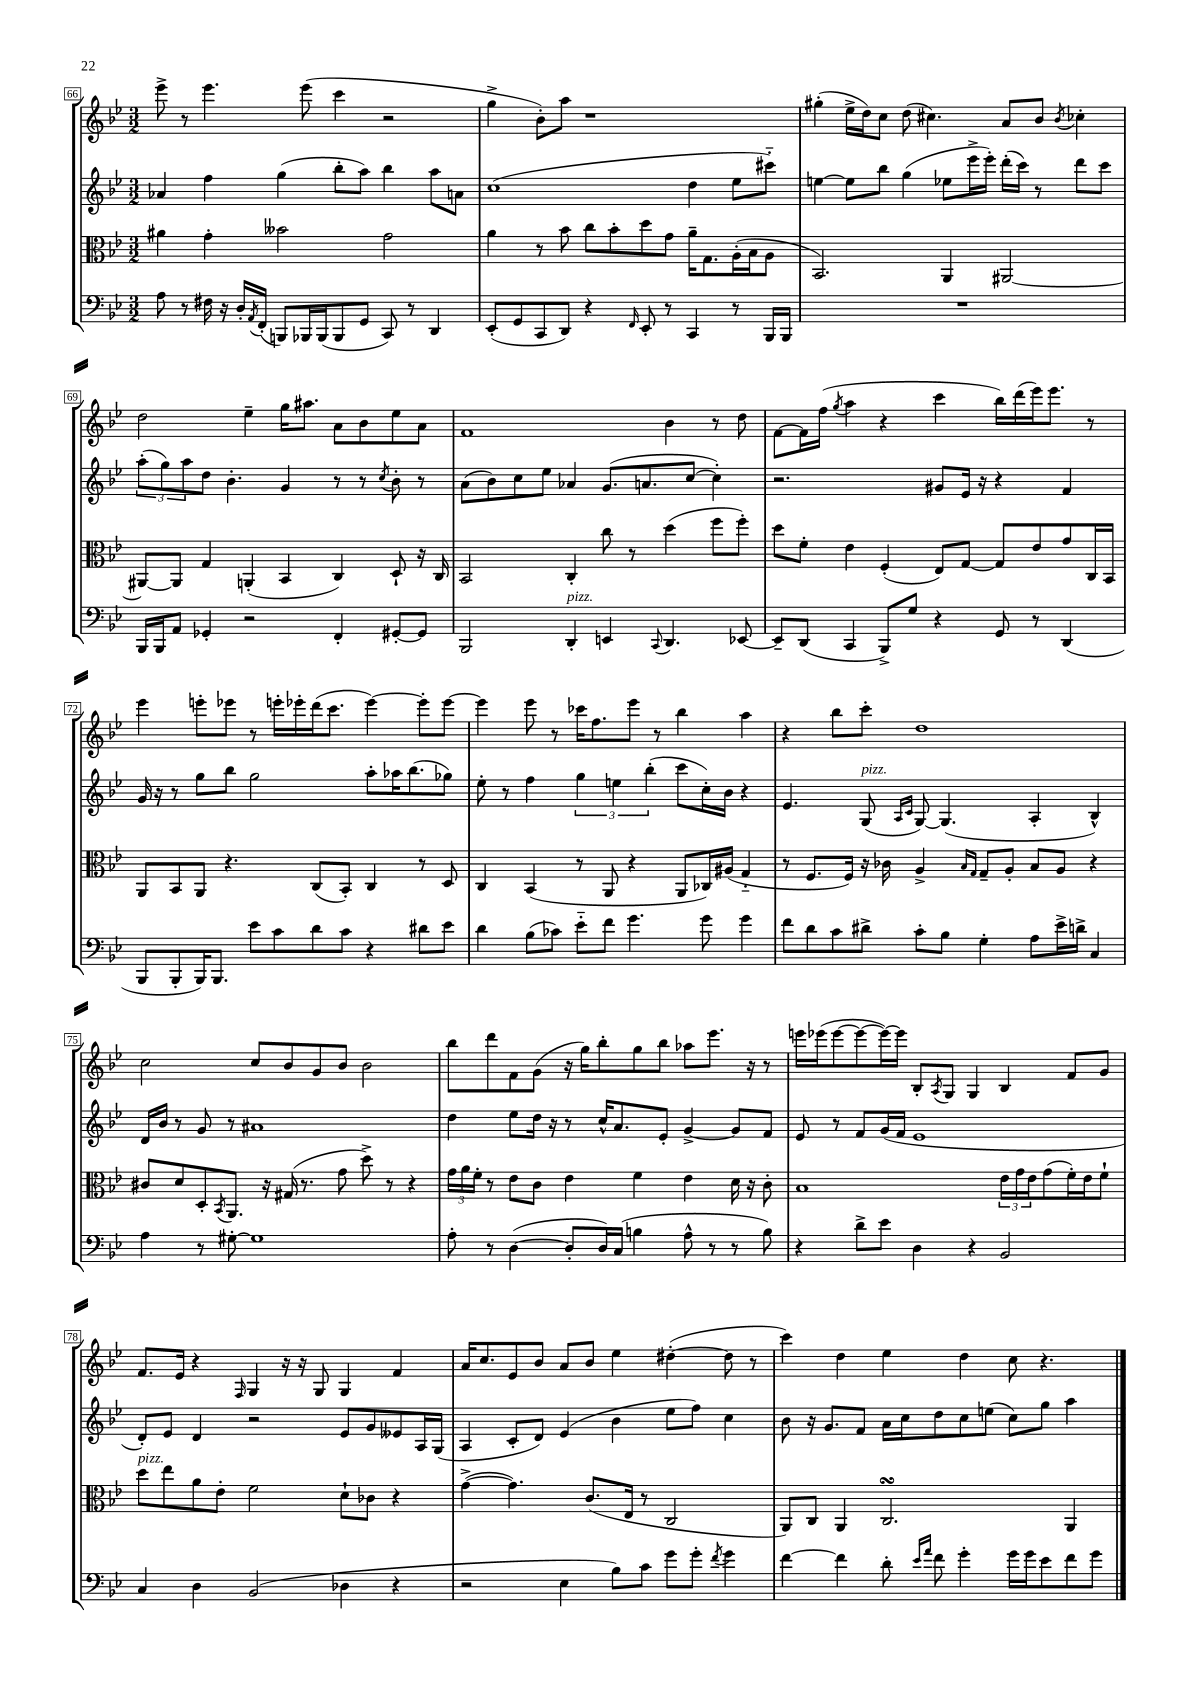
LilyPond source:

<<
\new StaffGroup <<
\new Staff = "s0" {
    \clef treble \key bes \major \numericTimeSignature \time 3/2
    ees'''8-> r8 ees'''4. ees'''8( c'''4 r2 |
    g''4-> bes'8-.) a''8 r1 |
    gis''4-.( ees''16-> d''16) c''8 d''8( cis''4.) a'8 bes'8 \acciaccatura { bes'8 } ces''4-. |
    d''2 ees''4-- g''16 ais''8. a'8 bes'8 ees''8 a'8 |
    f'1 bes'4 r8 d''8 |
    f'8~ f'16 f''16( \acciaccatura { g''8 } a''4 r4 c'''4 bes''16) d'''16( ees'''16) ees'''8. r8 |
    ees'''4 e'''8-. ees'''8 r8 e'''16-. ees'''16-. d'''16( c'''8. ees'''4~) ees'''8-. ees'''8~ |
    ees'''4 ees'''8 r8 ces'''16 f''8. ees'''8 r8 bes''4 a''4 |
    r4 bes''8 c'''8-. d''1 |
    c''2 c''8 bes'8 g'8 bes'8 bes'2 |
    bes''8 d'''8 f'8 g'8( r16 g''16) bes''8-. g''8 bes''8 aes''8 ees'''8. r16 r8 |
    e'''16 ees'''16( ees'''8~ ees'''8~ ees'''16~) ees'''16 bes8-. \acciaccatura { a8 } g8 g4 bes4 f'8 g'8 |
    f'8. ees'16 r4 \grace { f16 } g4 r16 r16 g8 g4 f'4 |
    a'16 c''8. ees'8 bes'8 a'8 bes'8 ees''4 dis''4~-.( dis''8 r8 |
    c'''4) d''4 ees''4 d''4 c''8 r4. \bar "|." |
}
\new Staff = "s1" {
    \clef treble \key bes \major \numericTimeSignature \time 3/2
    aes'4 f''4 g''4( bes''8-. a''8) bes''4 a''8 a'8 |
    c''1( d''4 ees''8 cis'''8-_) |
    e''4~ e''8 bes''8 g''4( ees''8 ees'''16-> ees'''16-.) d'''16-.( c'''16) r8 d'''8 c'''8 |
    \tuplet 3/2 { a''8-.( g''8) a''8 } d''8 bes'4.-. g'4 r8 r8 \acciaccatura { c''8 } bes'8-. r8 |
    a'8( bes'8) c''8 ees''8 aes'4 g'8.( a'8. c''8~ c''4-.) |
    r2. gis'8 ees'16 r16 r4 f'4 |
    g'16 r16 r8 g''8 bes''8 g''2 a''8-. aes''16 bes''8.( ges''8) |
    ees''8-. r8 f''4 \tuplet 3/2 { g''4 e''4 bes''4-.( } c'''8 c''16-.) bes'16 r4 |
    ees'4. g8^\markup { \italic "pizz." }( \grace { a16 c'16 } g8~) g4.( a4-. bes4-^) |
    d'16 bes'16 r8 g'8 r8 ais'1 |
    d''4 ees''8 d''16 r16 r8 c''16-^ a'8. ees'8-. g'4~-> g'8 f'8 |
    ees'8 r8 f'8 g'16( f'16 ees'1 |
    d'8-.) ees'8 d'4 r2 ees'8 g'8 eeses'8 a16 g16( |
    a4 c'8-. d'8) ees'4( bes'4 ees''8 f''8) c''4 |
    bes'8 r16 g'8. f'8 a'16 c''16 d''8 c''8 e''8( c''8) g''8 a''4 \bar "|." |
}
\new Staff = "s2" {
    \clef alto \key bes \major \numericTimeSignature \time 3/2
    ais'4 g'4-. beses'2 g'2 |
    a'4 r8 bes'8 c''8 bes'8-. d''8 g'8 a'16-- g8. a16-.( bes16 a8 |
    bes,2.) a,4 ais,2~ |
    ais,8~ ais,8 g4 a,4-.( bes,4 c4) d8-! r16 c16 |
    bes,2 c4-. c''8 r8 d''4( f''8 f''8-.) |
    d''8 f'8-. ees'4 f4-.( ees8) g8~ g8 ees'8 g'8 c16 bes,16 |
    a,8 bes,8 a,8 r4. c8( bes,8-.) c4 r8 d8 |
    c4 bes,4( r8 a,8 r4 a,8 ces16) ais16( g4-_ |
    r8 f8. f16) r16 ces'16 a4-> \grace { bes16 g16 } g8-- a8-. bes8 a8 r4 |
    cis'8 d'8 d8-. \acciaccatura { bes,8 } a,8. r16 gis16( r8. g'8 d''8->) r8 r4 |
    \tuplet 3/2 { g'16 a'16 f'16-. } r8 ees'8 c'8 ees'4 f'4 ees'4 d'16 r16 c'8-. |
    bes1 \tuplet 3/2 { ees'16 g'16 ees'16 } g'8( f'16-.) ees'16 f'8-! |
    d''8^\markup { \italic "pizz." } ees''8 a'8 ees'8-. f'2 d'8-! ces'8 r4 |
    g'4~->( g'4.) c'8.( ees16 r8 c2 |
    a,8) c8 a,4 c2.\turn a,4 \bar "|." |
}
\new Staff = "s3" {
    \clef bass \key bes \major \numericTimeSignature \time 3/2
    a8 r8 fis16 r16 d16-. \acciaccatura { a,8 } f,16-.( b,,8) bes,,16 bes,,16( bes,,8 g,8 c,8) r8 d,4 |
    ees,8-.( g,8 c,8 d,8) r4 \grace { f,16 } ees,8-. r8 c,4 r8 bes,,16 bes,,16 |
    R1. |
    bes,,16 bes,,16 a,8 ges,4-. r2 f,4-. gis,8~-. gis,8 |
    bes,,2 d,4-.^\markup { \italic "pizz." } e,4 \appoggiatura { c,8 } d,4. ees,8~ |
    ees,8-- d,8( c,4 bes,,8->) g8 r4 g,8 r8 d,4( |
    bes,,8 bes,,8-. bes,,16) bes,,8. ees'8 c'8 d'8 c'8 r4 dis'8 ees'8 |
    d'4 bes8( ces'8) ees'8-_ f'8 g'4. g'8 g'4 |
    f'8 d'8 c'8 dis'8-> c'8-. bes8 g4-. a8 ees'16-> d'16-> c4 |
    a4 r8 gis8~-. gis1 |
    a8-. r8 d4~( d8-. d16) c16( b4 a8-^ r8 r8 b8) |
    r4 d'8-> ees'8 d4 r4 bes,2 |
    c4 d4 bes,2( des4 r4 |
    r2 ees4 bes8) c'8 g'8 g'8-. \acciaccatura { f'8 } g'4 |
    f'4~ f'4 d'8-. \grace { ees'16 a'16 } f'8 g'4-. g'16 g'16 ees'8 f'8 g'8 \bar "|." |
}
>>
>>
\layout { \context { \Score currentBarNumber = #66 \override BarNumber.stencil = #(make-stencil-boxer 0.1 0.3 ly:text-interface::print) } }
